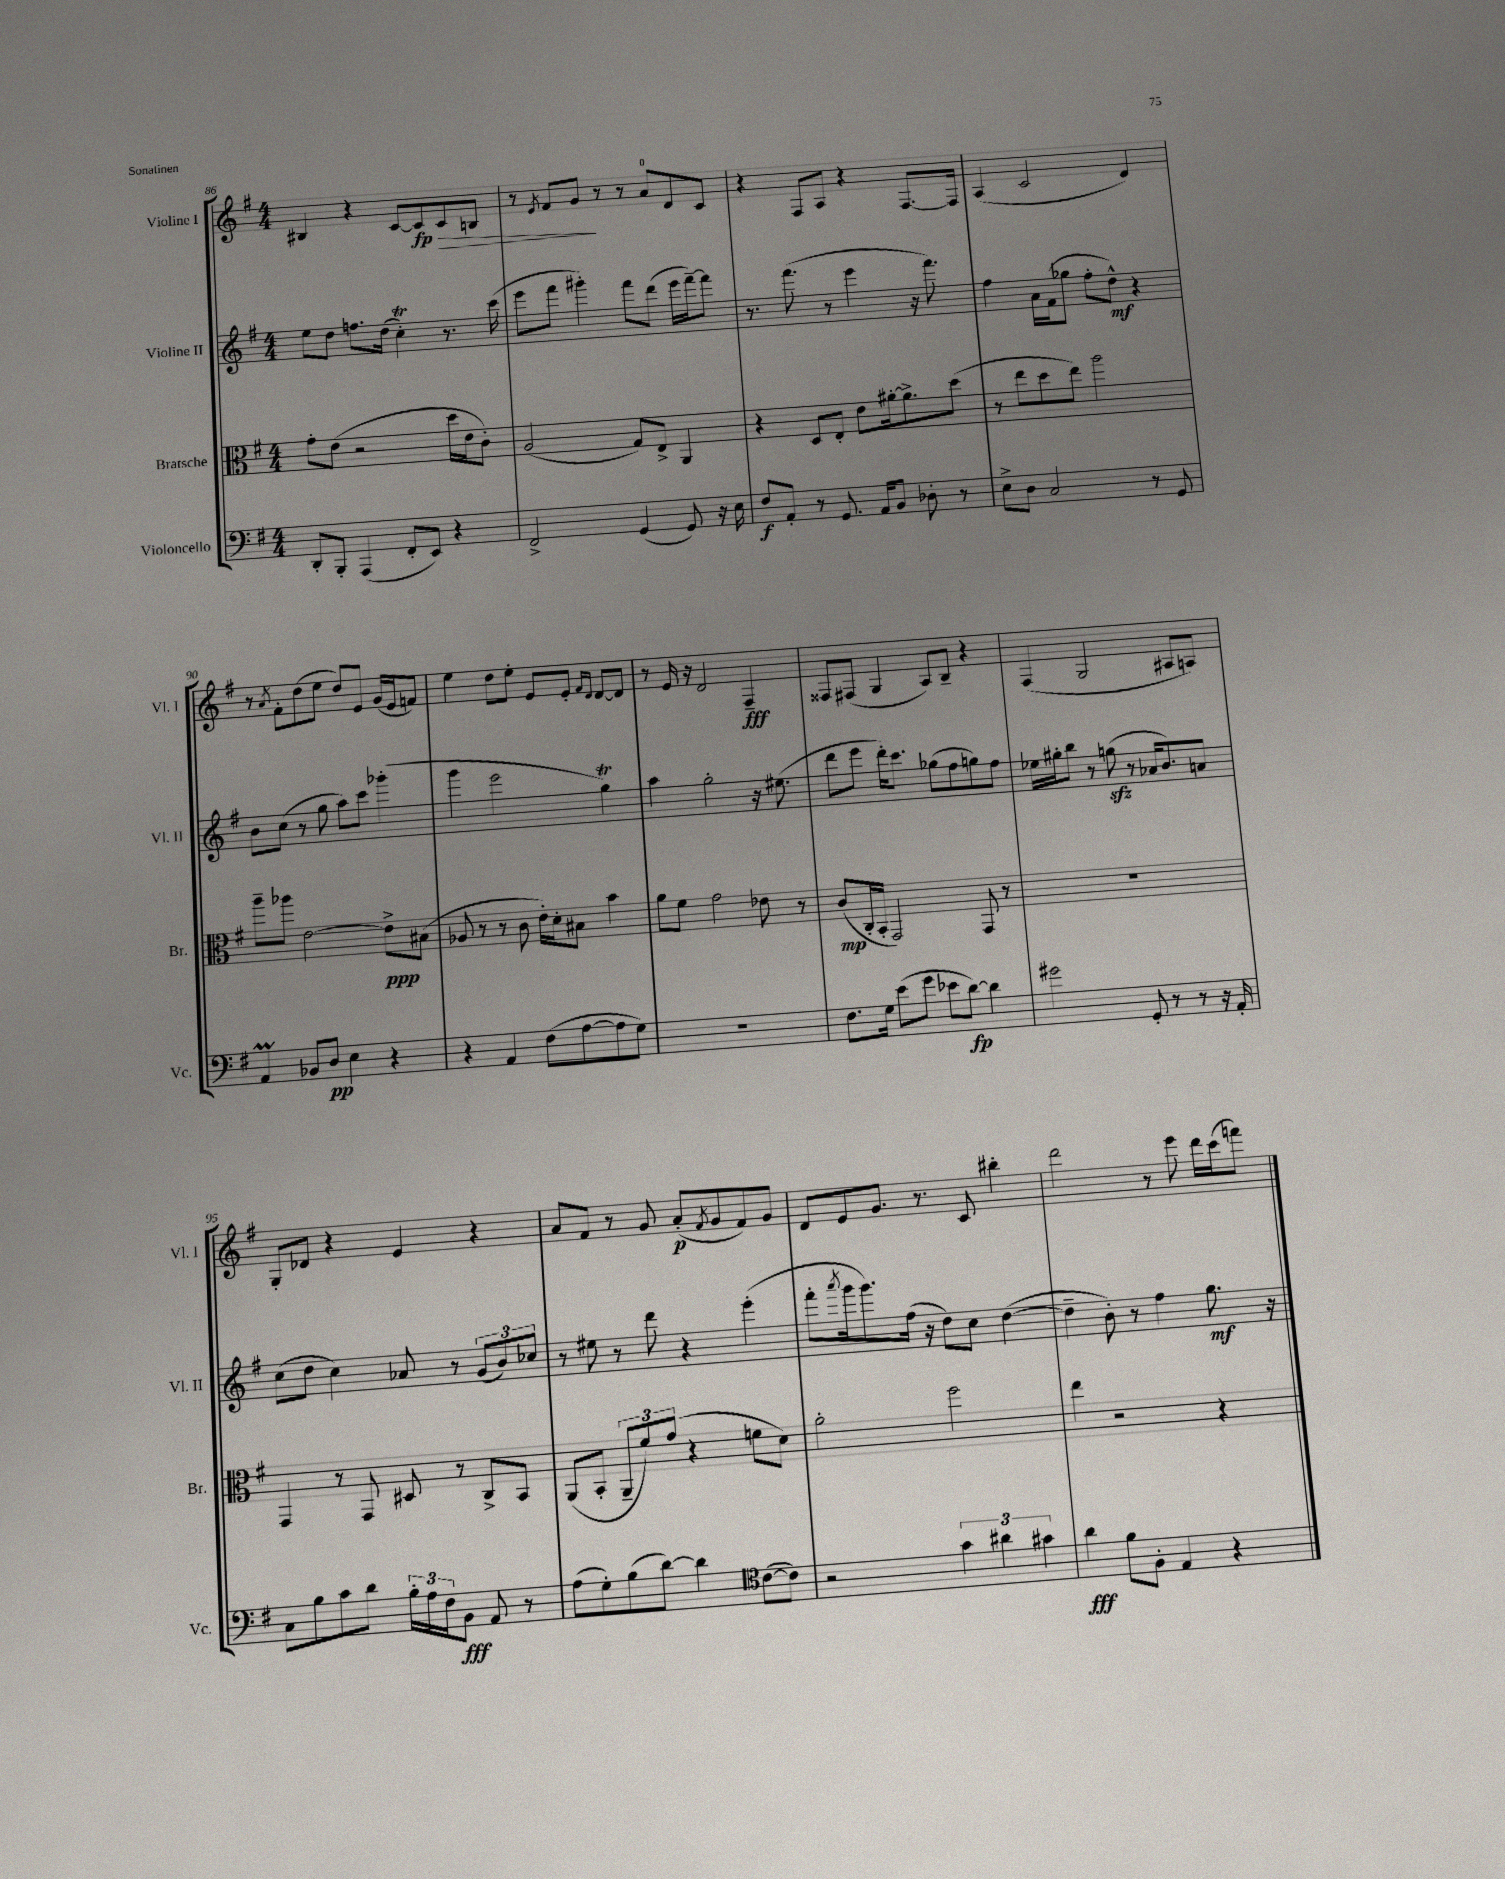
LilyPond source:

<<
\new StaffGroup <<
\new Staff = "s0" \with { instrumentName = "Violine I" shortInstrumentName = "Vl. I" } {
    \clef treble \key g \major \numericTimeSignature \time 4/4
    bis4 r4 c'8~ c'8\fp c'8\> b8 |
    r8 \acciaccatura { e'8 } fis'8 g'8\! r8 r8 a'8-0 d'8 c'8 |
    r4 fis8 a8 r4 fis8.~ fis16 |
    a4( c'2 d'4) |
    r8 \acciaccatura { a'8 } fis'8-. d''8( e''8 d''8) e'8 g'16( e'16 f'8) |
    e''4 d''8 e''8-. e'8 e'8-. \grace { fis'16 d'16 } d'8~ d'8 |
    r8 e'16 r16 d'2 fis4--\fff |
    fisis8 fis8( g4 a8) b8-- r4 |
    fis4( g2 ais8 a8) |
    g8-. des'8 r4 e'4 r4 |
    a'8 fis'8 r8 g'8 a'8-.\p( \acciaccatura { fis'8 } g'8 fis'8) g'8 |
    d'8 e'8 g'8. r8. c'8 bis''4-. |
    d'''2 r8 e'''8 d'''16 c'''16( f'''8) \bar "|." |
}
\new Staff = "s1" \with { instrumentName = "Violine II" shortInstrumentName = "Vl. II" } {
    \clef treble \key g \major \numericTimeSignature \time 4/4
    e''8 d''8 f''8. d''16( c''4-.\trill) r8. c'''16( |
    e'''8 fis'''8 gis'''4-.) fis'''8 d'''8( e'''16 fis'''16~--) fis'''8 |
    r8. fis'''8.( r8 e'''4 r16 fis'''8.) |
    fis''4 a'16 fis'16( ges''8 fis''8-. d''8-^\mf) r4 |
    b'8 c''8( r8 g''8 a''8) c'''8 ges'''4-.( |
    g'''4 e'''2 g''4\trill) |
    a''4 g''2-. r16 eis''8.( |
    d'''8 e'''8 d'''16-.) c'''8. ges''8( fis''8 g''8) fis''8 |
    ees''16 gis''16-. b''8 r8 g''8\sfz( r8 aes'16 b'8.) a'8 |
    c''8( d''8 c''4) aes'8 r8 \tuplet 3/2 { g'8( b'8) ces''8 } |
    r8 eis''8 r8 d'''8 r4 e'''4-.( |
    fis'''8-. \acciaccatura { a'''8 } g'''16 g'''8.) fis''16( r16 d''8) c''8 d''4~( |
    d''4-- b'8-.) r8 fis''4 g''8.\mf r16 \bar "|." |
}
\new Staff = "s2" \with { instrumentName = "Bratsche" shortInstrumentName = "Br." } {
    \clef alto \key g \major \numericTimeSignature \time 4/4
    g'8-. e'8( r2 d''16 e'16 c'8-.) |
    a2( g8) e8-> a,4 |
    r4 d8 e8-. e'8 ais'16~-. ais'8.-> d''8( |
    r8 e''8 d''8 e''8) a''2 |
    a''8-- aes''8 e'2~ e'8->\ppp bis8( |
    aes8 r8 r8 c'8 e'16-.) d'16-. bis8 b'4 |
    a'8 fis'8 g'2 ees'8 r8 |
    c'8\mp( c16-. b,16-. g,2) g,8 r8 |
    R1 |
    g,4 r8 g,8 dis8 r8 c8-> b,8 |
    a,8( b,8-. \tuplet 3/2 { a,8-- fis'8) g'8( } r4 f'8 d'8) |
    a'2-. fis''2 |
    e''4 r2 r4 \bar "|." |
}
\new Staff = "s3" \with { instrumentName = "Violoncello" shortInstrumentName = "Vc." } {
    \clef bass \key g \major \numericTimeSignature \time 4/4
    d,8-. b,,8-. a,,4( fis,8-. e,8) r4 |
    fis,2-> g,4( g,8) r16 e16 |
    fis8\f a,8-. r8 g,8. a,16 b,8 des8-. r8 |
    e8-> d8 c2 r8 g,8 |
    a,4\prall bes,8 d8\pp e4 r4 |
    r4 a,4 fis8( a8~ a8 g8) |
    R1 |
    fis8. g16 e'8( g'8 ees'8 d'8~\fp) d'4 |
    gis'2 g,8-. r8 r8 r16 a,16-. |
    c8 b8 c'8 d'8 \tuplet 3/2 { b16-. a16 fis16 } b,8\fff a,8 r8 |
    a8( g8-.) b8( d'8~) d'4 \clef tenor c'8~( c'8) |
    r2 \tuplet 3/2 { g'4 ais'4 gis'4 } |
    a'4\fff fis'8 fis8-. e4 r4 \bar "|." |
}
>>
>>
\layout { \context { \Score currentBarNumber = #86 } }
